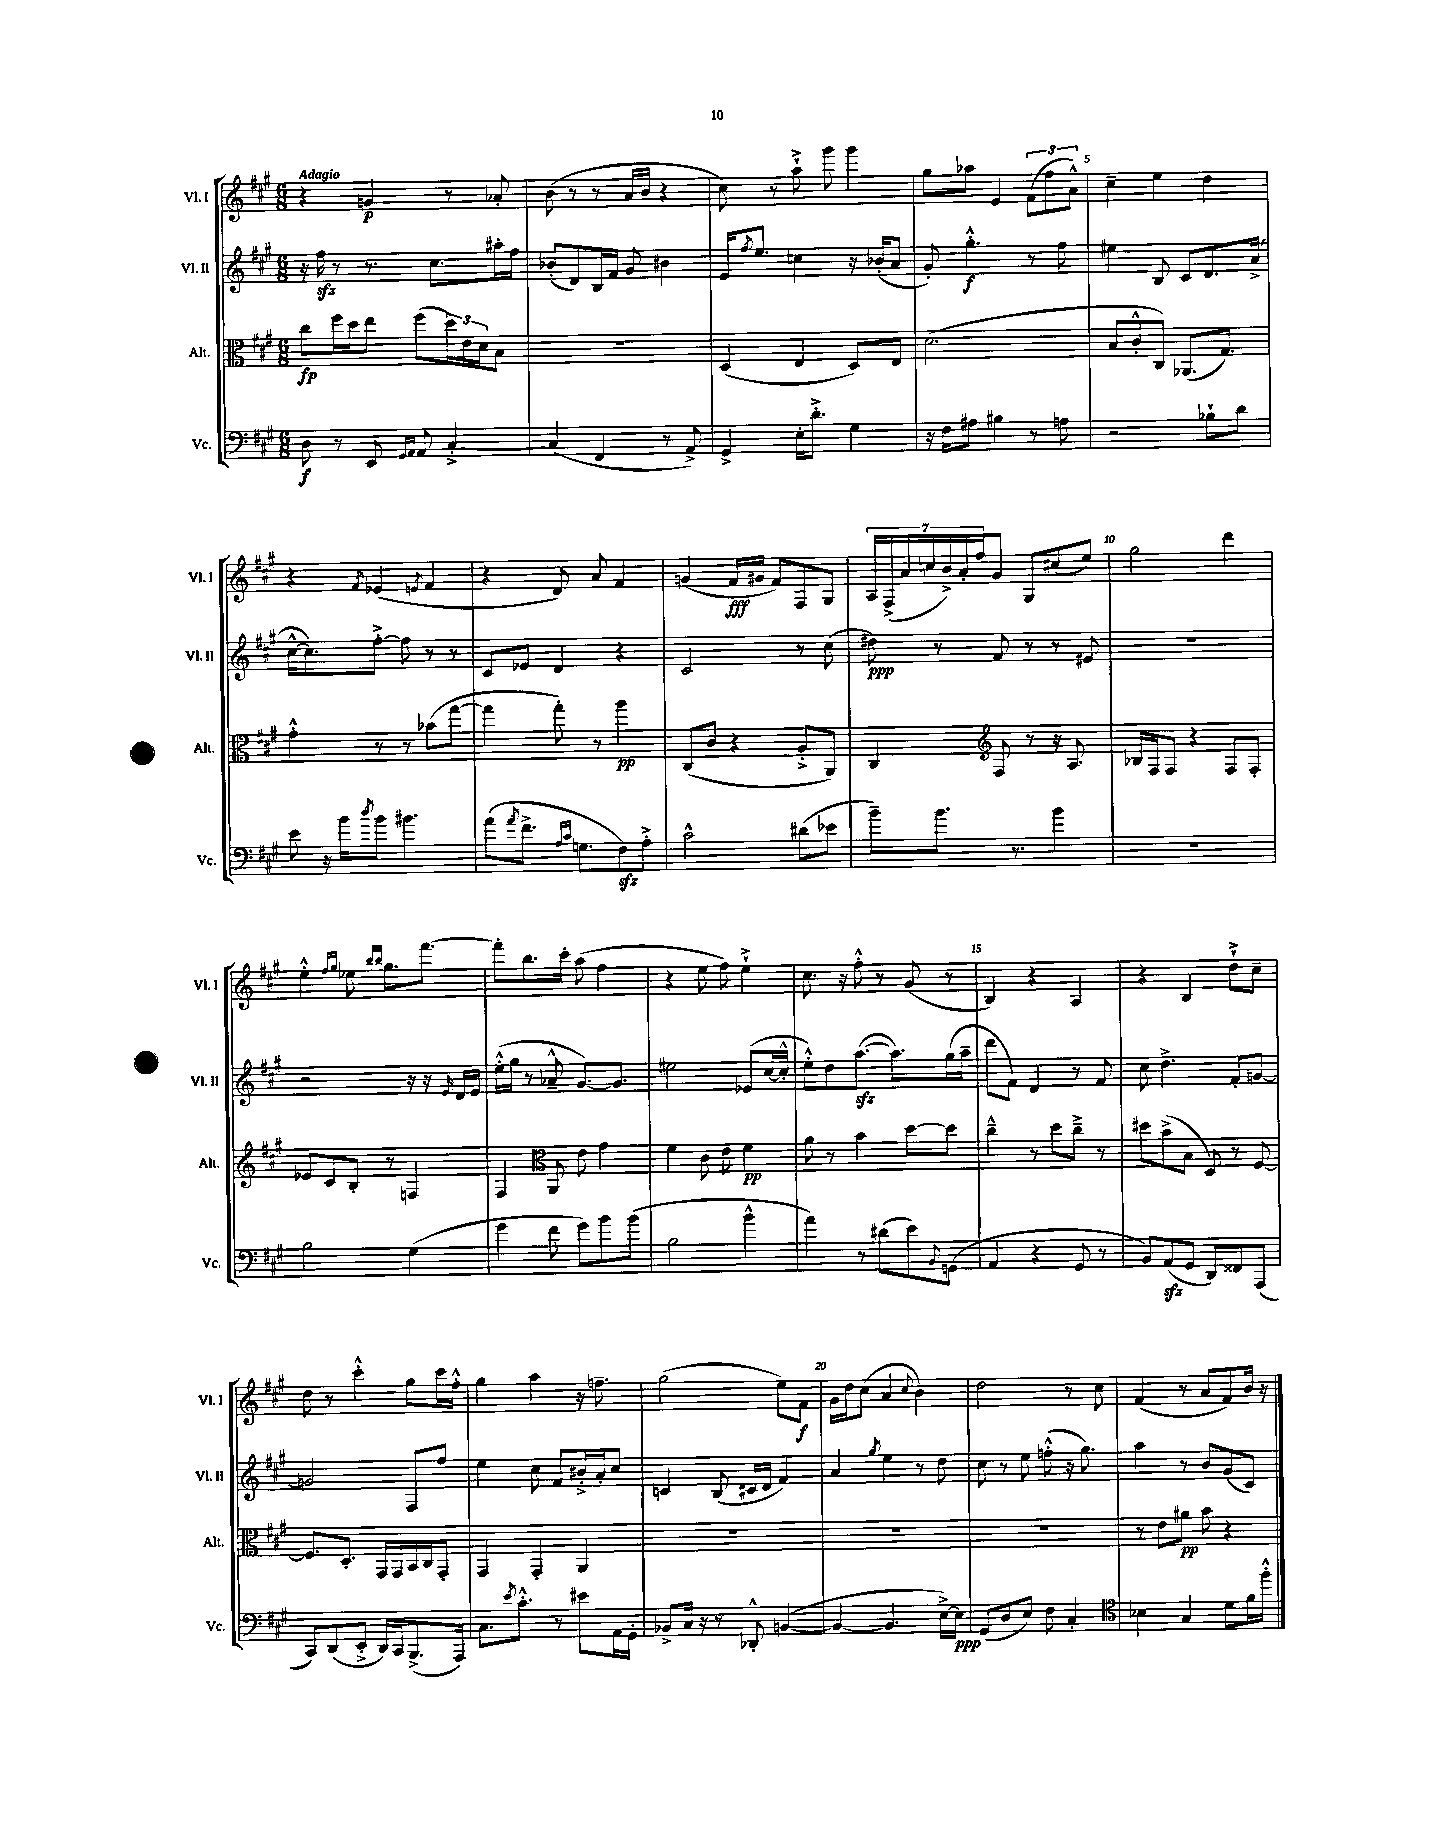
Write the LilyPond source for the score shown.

<<
\new StaffGroup <<
\new Staff = "s0" \with { instrumentName = "Vl. I" shortInstrumentName = "Vl. I" } {
    \clef treble \key a \major \numericTimeSignature \time 6/8 \tempo "Adagio"
    r4 g'4\p r8 aes'8-. |
    b'8( r8 r8 a'16 b'16 r4 |
    cis''8) r8 a''8-!-> gis'''8 gis'''4 |
    gis''8 aes''8 e'4 \tuplet 3/2 { fis'8( fis''8 a'8-^) } |
    cis''4-- e''4 d''4 |
    r4 \acciaccatura { fis'8 } ees'4( \acciaccatura { e'8 } fis'4 |
    r4 d'8) a'8 fis'4 |
    g'4( fis'16\fff gis'16 fis'8) fis8 gis8 |
    \tuplet 7/4 { a16 fis16->( a'16 c''16 b'16->) a'16-. fis''16 } gis'8 gis8 cis''8( e''8) |
    gis''2 d'''4 |
    e''4-.-^ \grace { fis''16 gis''16 } ees''8 \grace { b''16 b''16 } gis''8. fis'''8.~ |
    fis'''8-. b''8. cis'''16-. a''8( fis''4 |
    r4 e''8 fis''8) e''4-!-> |
    cis''8. r16 fis''8-.-^ r8 gis'8( r8 |
    b4) r4 a4 |
    r4 b4 d''8-!-> cis''8-- |
    d''8 r8 cis'''4-.-^ gis''8 cis'''16 fis''16-.-^ |
    gis''4 a''4 r16 f''8.-- |
    gis''2( e''8) fis'8\f |
    gis'16 d''16 cis''8( a'4 \appoggiatura { cis''8 } b'4) |
    d''2 r8 cis''8 |
    fis'4( r8 a'8 fis'8) b'16 r16 \bar "|." |
}
\new Staff = "s1" \with { instrumentName = "Vl. II" shortInstrumentName = "Vl. II" } {
    \clef treble \key a \major \numericTimeSignature \time 6/8
    r16 fis''16\sfz r8 r8. cis''8. ais''16-. fis''16 |
    bes'8-.( d'8) b16 fis'16 gis'8 bis'4 |
    e'16 \acciaccatura { fis''8 } e''8. c''4 r16 bes'16-.( a'8 |
    gis'8-.) gis''4.-.-^\f r8 fis''8 |
    eis''4 b8 cis'8 d'8. a'16->( |
    cis''16~-^ cis''8.) fis''8~-.-> fis''8 r8 r8 |
    cis'8 ees'8 d'4 r4 |
    cis'2 r8 cis''8( |
    dis''8\ppp) r8 fis'8 r8 r8 eis'8 |
    R2. |
    r2 r16 r16 \grace { e'16 } d'16 e'16 |
    e''16-.-^( gis''16 r8 aes'8---^ gis'8.~) gis'8. |
    eis''2 ees'8( cis''16~ cis''16-.-^ |
    e''8-.-^) d''8 a''8.~\sfz( a''8.) gis''16( a''16-- |
    d'''8 fis'8) d'4 r8 fis'8 |
    cis''8 d''4.-> fis'8-. g'8~ |
    g'2 fis8 fis''8 |
    e''4 cis''8 fis'8 bis'16-.-> a'16-. cis''8 |
    c'4 b8( cis'16 d'16 fis'4) |
    a'4 \acciaccatura { gis''8 } e''4 r8 d''8 |
    cis''8 r8 e''8 f''8-.-^( r16 gis''8.) |
    a''4 r8 b'8 gis'8( cis'8) \bar "|." |
}
\new Staff = "s2" \with { instrumentName = "Alt." shortInstrumentName = "Alt." } {
    \clef alto \key a \major \numericTimeSignature \time 6/8
    cis''8\fp fis''16 d''16 e''8 fis''8( \tuplet 3/2 { d''16) e'16 d'16 } b8 |
    R2. |
    d4( e4 d8) e8 |
    d'2.( |
    b8 cis'8-.-^ cis8) aes,8.( gis8.) |
    gis'4-.-^ r8 r8 bes'8( gis''8~ |
    gis''4 gis''8-.) r8 a''4\pp |
    cis8( cis'8 r4 a8-.-> a,8) |
    cis4 \clef treble fis8 r8 r16 a8. |
    bes16 fis16 fis8 r4 fis8 fis8-. |
    ees'8 cis'8 b8-. r8 f4 |
    fis4 \clef alto a,8 e'8 gis'4 |
    fis'4 cis'8 e'8 fis'4\pp |
    a'8 r8 b'4 d''8~ d''8 |
    cis''4---^ r8 d''8 cis''8---> r8 |
    dis''8 b'8->( b8 d8) r8 fis8~ |
    fis8. d8.-. gis,16 gis,16 b,16 cis16 gis,8-. |
    gis,4 gis,4-. a,4 |
    R2. |
    R2. |
    R2. |
    r8 e'8 ais'8\pp b'8 r4 \bar "|." |
}
\new Staff = "s3" \with { instrumentName = "Vc." shortInstrumentName = "Vc." } {
    \clef bass \key a \major \numericTimeSignature \time 6/8
    d8\f r8 e,8 \grace { gis,16 a,16 } a,8 cis4~-.-> |
    cis4( fis,4 r8 a,8->) |
    gis,4-> e16-. d'8.-.-> gis4 |
    r16 fis16 ais8 bis4 r8 a8 |
    r2 bes8-! d'8 |
    e'8 r16 b'16 \acciaccatura { d''8 } b'8 bis'4. |
    a'8( \acciaccatura { a'8 } fis'8.-> \grace { a16 cis'16 } g8. fis8\sfz) a8-.-> |
    cis'2-^ dis'8( ees'8 |
    b'8--) b'8. r8. b'4 |
    R2. |
    b2 gis4( |
    gis'4 fis'8 gis'8) b'8 b'8( |
    b2 b'4-^ |
    a'4) r8 dis'8( e'8) \appoggiatura { b,8 } g,8( |
    a,4 r4 gis,8 r8 |
    b,8) a,8\sfz( gis,8 d,8) fisis,8 a,,8( |
    cis,8) d,8( e,8-.-> d,16) cis,16 b,,8.->( a,,16) |
    cis8. \acciaccatura { e'8 } cis'8.-.-^ r8 eis'8 a,16 gis,16-. |
    bes,8-> cis16 r16 r8 des,8-.-^ b,4~( |
    b,4~ b,4. e16~->) e16\ppp |
    gis,8( d8 e8) fis8 cis4-. |
    \clef tenor bes4 gis4 d'8 fis'16 fis''16-.-^ \bar "|." |
}
>>
>>
\layout { \context { \Score \override BarNumber.break-visibility = ##(#f #t #t) barNumberVisibility = #(every-nth-bar-number-visible 5) } }
